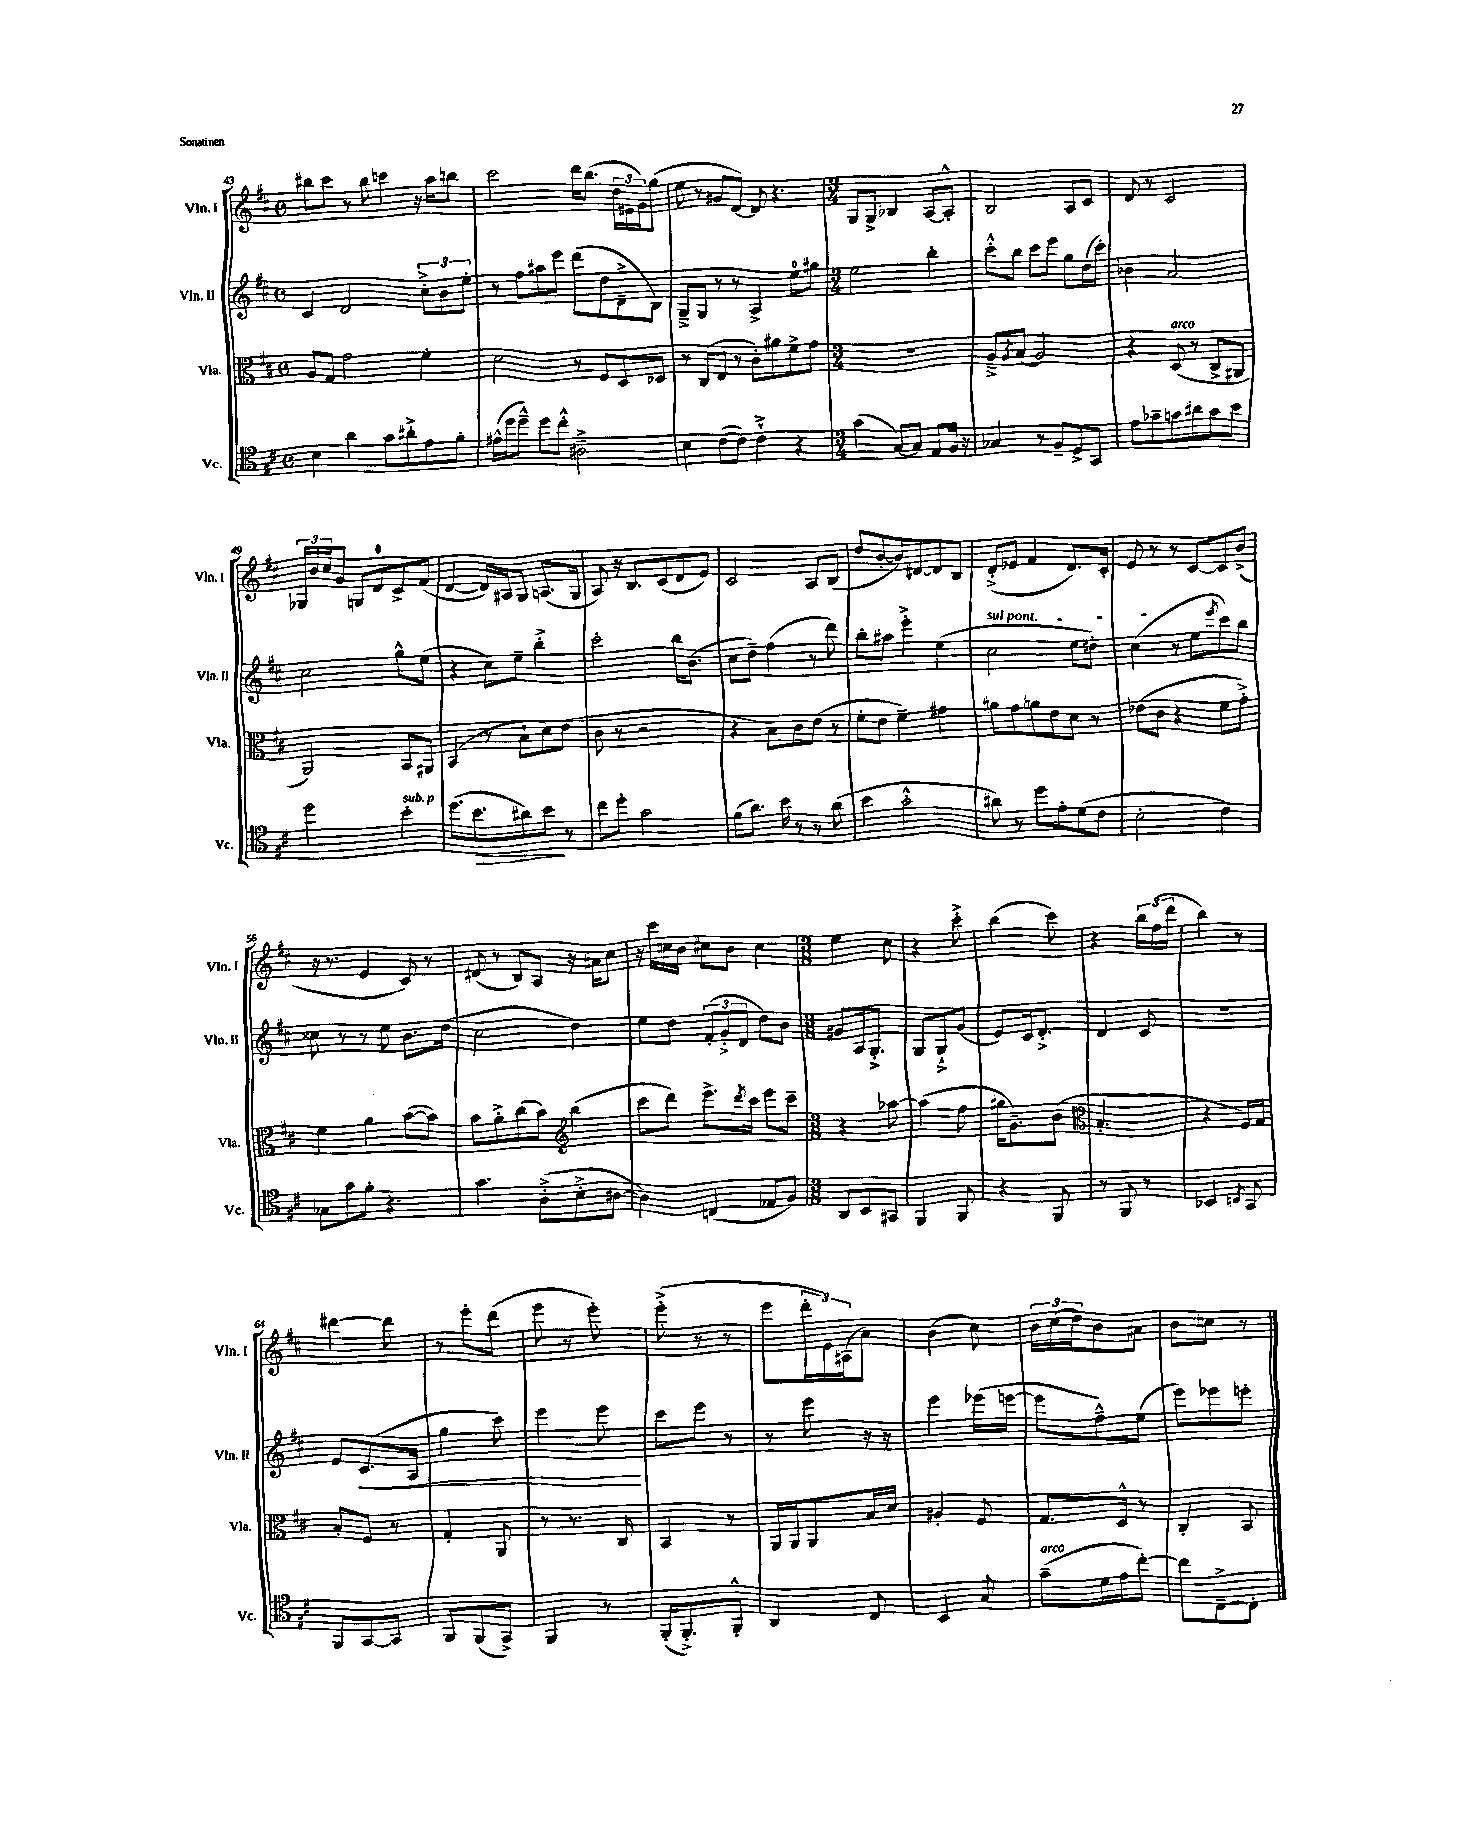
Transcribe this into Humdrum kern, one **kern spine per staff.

**kern	**kern	**kern	**kern
*staff4	*staff3	*staff2	*staff1
*clefC4	*clefC3	*clefG2	*clefG2
*k[f#c#]	*k[f#c#]	*k[f#c#]	*k[f#c#]
*M4/4	*M4/4	*M4/4	*M4/4
*met(c)	*met(c)	*met(c)	*met(c)
4B\	8A/L	4c#/	8bb#\L
.	8G/J	.	8ccc#\J
4a\	2g\	2d/	8r
.	.	.	8bb#\
8g\L	.	.	4ccc\
8a#'^\	.	.	.
8e\	4f#'\	12cc#'^\L	16r
.	.	.	16aa\LK
.	.	12b\	.
8f#'\J	.	.	8bb\J
.	.	12ee'\J	.
=	=	=	=
(16e#^^\LL	2d\	8r	2ccc#\
16dd\J	.	.	.
8dd~^^\J)	.	8ff#\L	.
8dd\L	.	8aa#\	.
8cc#'^^\J	.	8eee\J	.
2A#~^\	8r	(8ddd\L	16ddd\LK
.	.	.	(8.bb\J
.	8F#/L	8dd\	.
.	8D/	8d~^\	24dd\LL
.	.	.	24e#\
.	.	.	24g\J)
.	8D-/J	8B\J)	(8gg\J
=	=	=	=
4B\	8r	8G~^/L	8ee\
.	(8C#/L	8G/J	8r
([8c#\L	8E/J	8r	8g#/L
8c#\]J)	8r	8r	[8d/J)
4c#`^\	8c#'\L)	4A^/	8d/]
.	8a#\	.	4.r
4r	8f#^\	8ee\L	.
.	8g\J	8gg#\J	.
=	=	=	=
*M3/4	*M3/4	*M3/4	*M3/4
(4g\	2.r	2ee\	8G/L
.	.	.	8G^/J
[8G/L)	.	.	4B-/
8G/]J	.	.	.
8E/L	.	4bb'\	[8A/L
16F#/Jk	.	.	8A'^^/]J
16r	.	.	.
=	=	=	=
4G-/	8A~^/L	8ccc#'^^\L	2B/
.	8qA/	.	.
.	(8B/J	8bb\J	.
8r	2A/)	8ccc#\L	.
8F#~/L	.	8eee\J	.
8D^/	.	8gg\L	8A/L
8GG/J	.	(16dd\L	8c#/J
.	.	16ccc#'\JJ)	.
=	=	=	=
8e\L	4r	4b-\	8d/
8g-~\	.	.	8r
8g\	(8D/	2a/	2c#/
8a#\	8r	.	.
8g\	8C#^/L	.	.
8b\J	8AA#/J	.	.
=	=	=	=
2dd\	2AA/)	2cc#\	24G-/LL
.	.	.	24b/
.	.	.	24cc#/J
.	.	.	8g/J
.	.	.	8G/L
.	.	.	8d/
4b'\	8BB/L	8gg^^\L	8c#^/
.	8AA#/J	(8ee\J	(8f#/J
=	=	=	=
(8.dd\L	(4BB/	4r	[4d/
8.b\	.	.	.
.	8r	8cc#\L)	16d/]LL)
.	.	.	16A#/J
8a#\)	8B`\L	8ee~\J	8G/J
8b\J	8d\)	4bb'^\	(8.A/L
8r	(8e\J	.	.
.	.	.	16G/Jk
=	=	=	=
8cc#\L	8c#\	2ccc#'\	8A/)
8dd'\J	8r	.	16r
.	.	.	8.B/L
2g\	2r	.	.
.	.	.	(8c#/
.	.	16bb\LK	8d/
.	.	(8.b\J	.
.	.	.	8e/J)
=	=	=	=
(8f#\L	4r	8cc#\L	2c#/
8.a\J)	.	8dd~\J)	.
.	8B\L)	(4ff#\	.
16b\	.	.	.
8r	8c#\	.	.
8r	(8e\J	8r	8A/L
(8a\	8r	8ddd\)	(8B/J
=	=	=	=
4b\	8f#'\L	8bb'\L	8dd/L
.	8e\J	8aa#\J	[8b'/
2g'^^\	4f#~\)	4eee'^\	8b/])
.	.	.	[8d#/
.	4g#\	(4ee\	8d#/]
.	.	.	8B/J
=	=	=	=
8a#\)	8a#\L	2cc#\	(8d'^/L
8r	8g\	.	8e-/J
8dd\L	8a\	.	4f#/
8e'\	8e\	.	.
(8d\	8d\J	8ee\L	8.d/L)
8c#\J	8r	8dd#'\J)	.
.	.	.	16c#'/Jk
=	=	=	=
2B'\	(8e-\L	(4cc#\	8e/
.	8c#\J	.	8r
.	4r	8r	8r
.	.	8ee\L	[8c#/L
.	.	8qeee/	.
4c#\)	8f#\L	8ccc#\)	8c#/]
.	8g'^\J)	8bb\J	(8b^/J
=	=	=	=
8G-\L	4f#\	8cc##\	16r
.	.	.	8.r
8g\	.	8r	.
8f#'\J	4a\	8r	4e/
4.r	.	8ee\	.
.	([8b\L	8.b\L	8c#/)
.	8b\]J)	.	8r
.	.	(16dd\Jk	.
=	=	=	=
4.g\	8b\L	2cc#\	(8d#/
.	8a'^\	.	8r
.	(8cc#\	.	8B/L)
(8A'^\L	8b\J)	.	8A/J
*	*clefG2	*	*
8B'^\	(4bb\	4dd\)	16r
.	.	.	16a#\LK
[8A#\J	.	.	8cc#\J
=	=	=	=
4A#\])	8ccc#\L	8ee\L	16r
.	.	.	16ccc#\LL
.	8ddd\J)	8dd\J	16cc\
.	.	.	16b\JJ
(4C/	8.eee^\L	(12f#'/L	8cc#\L
.	.	12g'^/	.
.	.	.	8b\J
.	.	12d/J	.
.	8qddd/	.	.
.	16ccc#\Jk	.	.
8E-/L	8eee\L	8dd\L)	4cc#\
8F#/J)	8ccc#~\J	8b\J	.
=	=	=	=
*M3/8	*M3/8	*M3/8	*M3/8
8AA/L	4r	8g#/L	4ee\
8BB/	.	16A/k	.
.	.	8.G'^/J	.
8GG#/J	[8aa-\	.	8cc#\
=	=	=	=
4FF#/	(4aa-\]	8G/L	4r
.	.	8G`^/	.
8FF#/	8ff#\	(8g/J	8ccc#'^\
=	=	=	=
4r	16gg#\LK	8e/L)	(4bb\
.	8.g~\)	.	.
.	.	16c#/k	.
.	.	8.d'^/J	.
8FF#/	(8b\J	.	8ccc#\)
=	=	=	=
*	*clefC3	*	*
8r	4.B'/	4d/	4r
8FF#/	.	.	.
8r	.	8c#/	24bb\LL
.	.	.	(24ff#\
.	.	.	24ddd\JJ
=	=	=	=
4BB-/	4r	4.r	4bb\)
8qBB/	.	.	.
8GG/	16F#/LL)	.	8r
.	16G/JJ	.	.
=	=	=	=
8FF#/L	8B'/L	8e/L	[4ddd#\
[8GG/	8F#/J	(8.c#/	.
8GG/]J	8r	.	8ddd#\]
.	.	16A/Jk	.
=	=	=	=
8FF#/L	4G'/	4gg\	8r
(8FF#/	.	.	8eee'\L
8GG^/J)	8AA/	8ccc#\)	(8ddd\J
=	=	=	=
4FF#/	8r	4eee\	8eee\
.	8.r	.	8r
8r	.	8eee\	8eee'\)
.	16C#/	.	.
=	=	=	=
(16FF#'/LK	4BB/	8ccc#\L	(8eee'^\
8.FF#'^/)	.	.	.
.	.	8eee\J	8r
8FF#'^^/J	8r	8r	8r
=	=	=	=
4AA/	16AA/LL	8r	8eee\L
.	16AA/J	.	.
.	8AA/	8eee\	24ddd'\L
.	.	.	24e\)
.	.	.	(24A#\J
8C#/	16B/L	16r	8a\J)
.	16d/JJ	16r	.
=	=	=	=
4BB/	4A#'/	4eee\	(4b\
8G/	8F#/	(16eee-\LL	8cc#\)
.	.	[16eee\JJ	.
=	=	=	=
(8g~\L	8.G/L	8eee\]L	24b\LL
.	.	.	(24cc#\
.	.	.	24dd\J)
16d\L	.	8ff#~^^\)	8b\
16e\J	16D^^/Jk	.	.
[8cc#'\J)	8r	(8ee\J	8a#\J
=	=	=	=
8cc#\]L	4C#'/	8eee\L)	8b\L
[8C#~^\	.	8eee-\	8cc\J
8C#'\]J	8BB/	8eee'\J	8r
==	==	==	==
*-	*-	*-	*-
